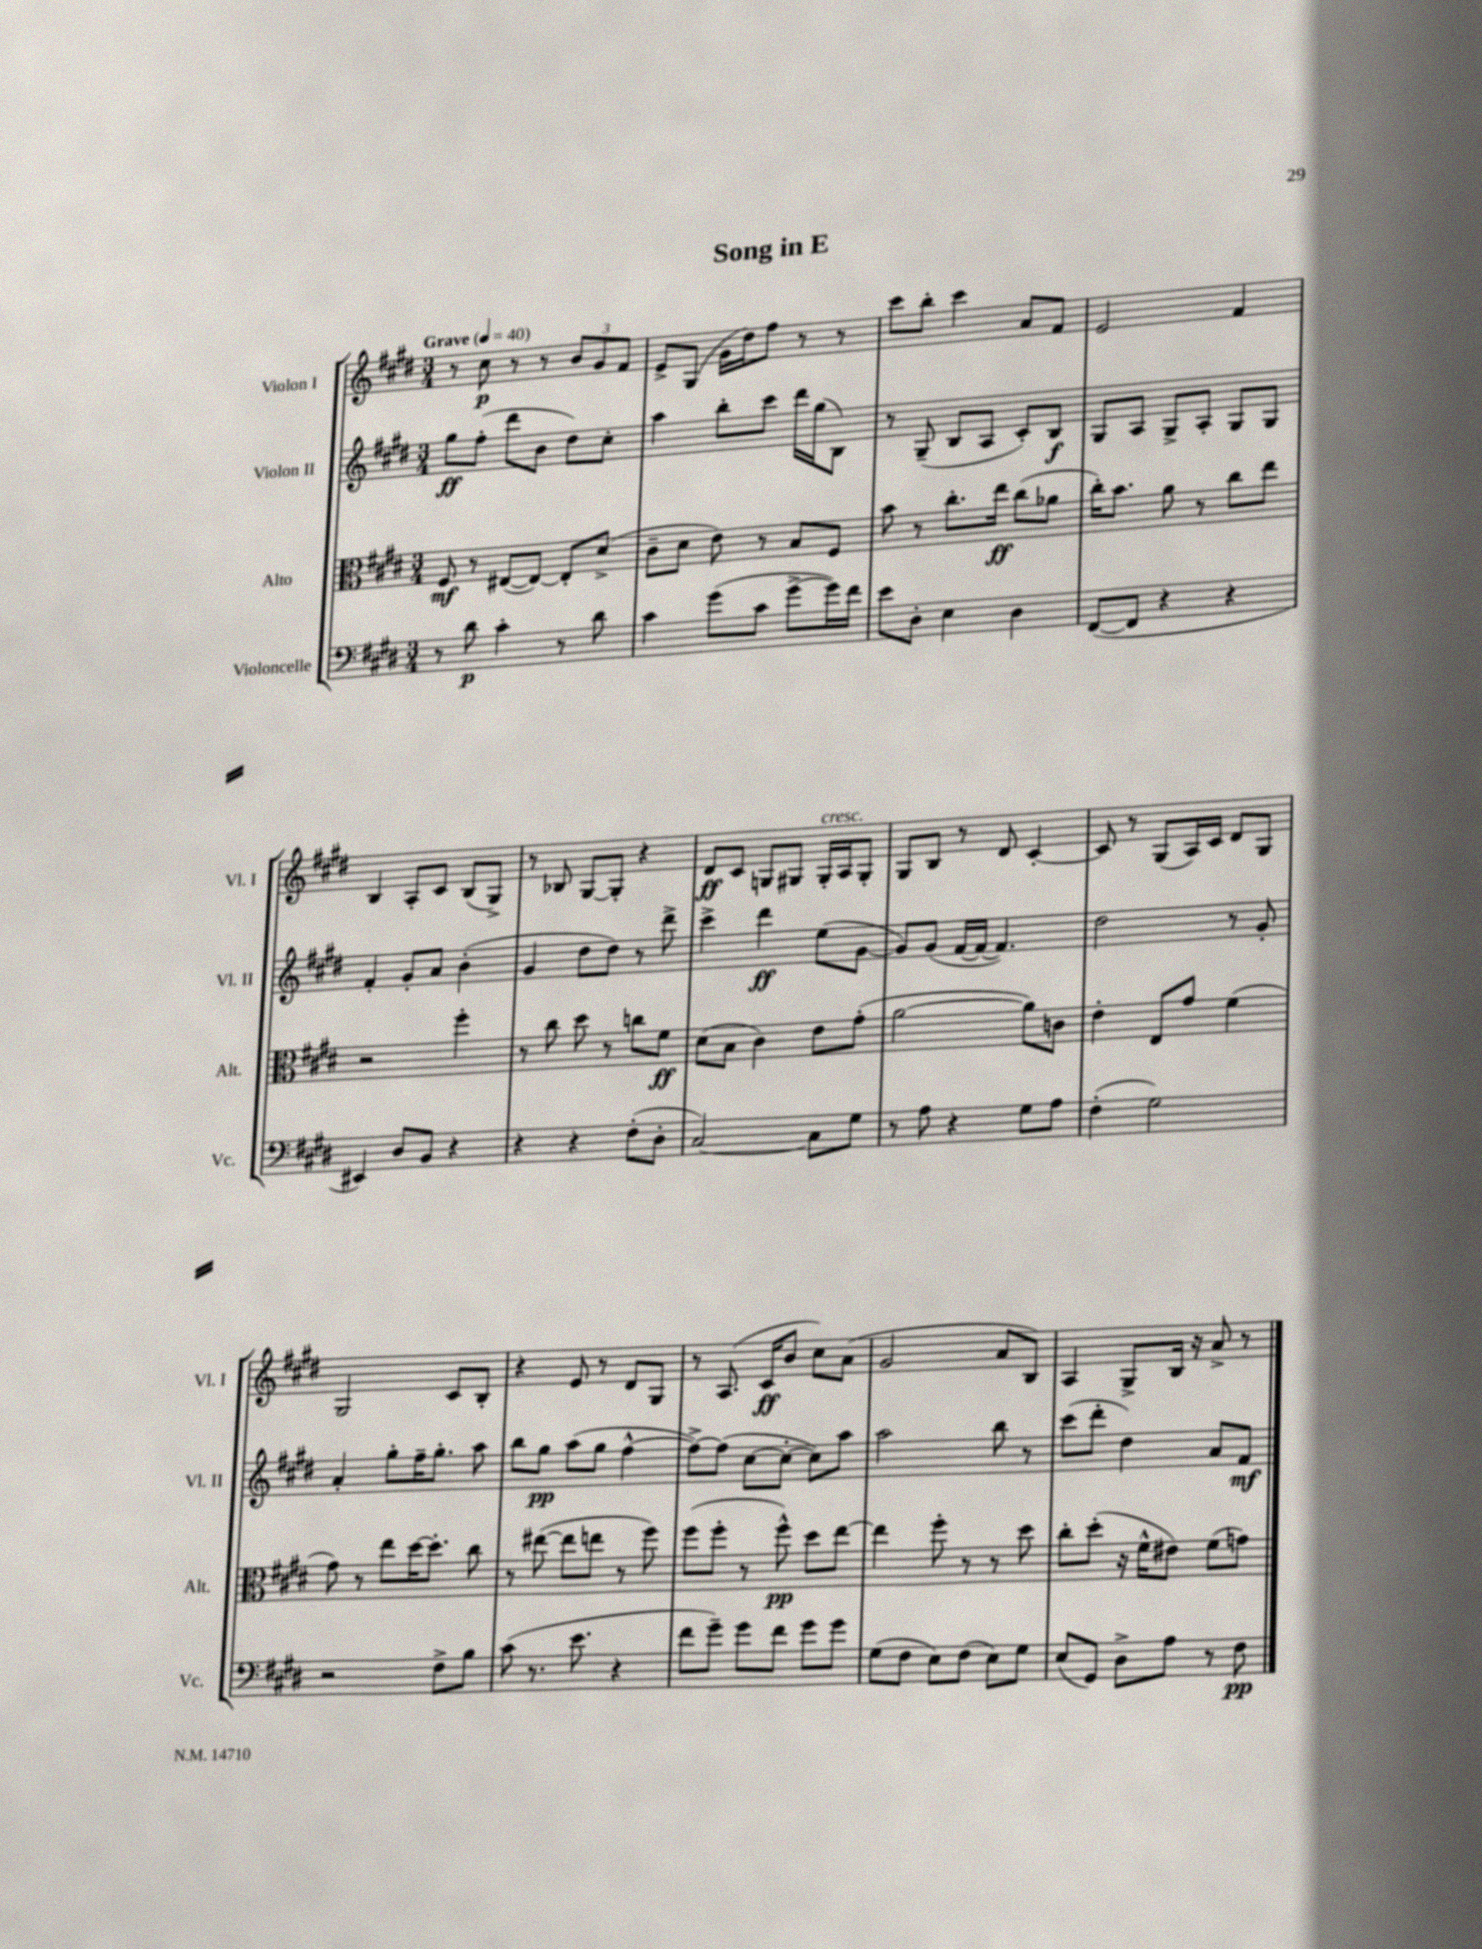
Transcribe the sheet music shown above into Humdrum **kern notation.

**kern	**kern	**kern	**kern
*staff4	*staff3	*staff2	*staff1
*clefF4	*clefC3	*clefG2	*clefG2
*k[f#c#g#d#]	*k[f#c#g#d#]	*k[f#c#g#d#]	*k[f#c#g#d#]
*M3/4	*M3/4	*M3/4	*M3/4
*MM40	*MM40	*MM40	*MM40
8r	8F#/	8gg#\L	8r
8d#\	8r	(8ff#'\J	8cc#\
4c#'\	([8E#/L	8ddd#\L	8r
.	8E#/_J)	8b\J	8r
8r	8E#'/]L	8dd#\L)	12b/L
.	.	.	12g#/
8d#\	(8d#^/J	8cc#'\J	.
.	.	.	12f#/J
=	=	=	=
4c#\	8c#~\L	4aa\	8e^/L
.	8d#\J	.	(8G#/J
(8g#\L	8e\)	8bb'\L	16g#\LL
.	.	.	16dd#\J)
8c#\J	8r	8ccc#\J	8ff#\J
[8g#^\L	8B/L	16ddd#\LL	8r
.	.	(16gg#\J	.
16g#\]L)	8F#/J	8B\J)	8r
16f#\JJ	.	.	.
=	=	=	=
8e\L	8b\	8r	8ccc#\L
8D#'\J	8r	(8G#~/	8bb'\J
4E\	8.cc#'\L	8B/L	4ccc#\
.	.	8A/J	.
.	16ee\Jk	.	.
4D#\	(8cc#\L	8c#'/L)	8a/L
.	8a-\J	8B/J	8f#/J
=	=	=	=
([8FF#/L	16cc#'\LK)	8G#/L	2e/
.	8.b\J	.	.
8FF#/]J	.	8A/J	.
4r	8a\	8G#^/L	.
.	8r	8A'/J	.
4r	8cc#\L	8G#/L	4f#/
.	8ee\J	8G#/J	.
=	=	=	=
4EE#/)	2r	4f#'/	4B/
8D#/L	.	8g#'/L	8A'/L
8BB/J	.	8a/J	8c#/J
4r	4ff#'\	(4b'\	(8B/L
.	.	.	8G#^/J)
=	=	=	=
4r	8r	4g#/	8r
.	8cc#\	.	8B-/
4r	8dd#\	8dd#\L	[8G#/L
.	8r	8dd#\J)	8G#'/]J
(8F#'\L	8cc\L	8r	4r
8D#'\J	8f#\J	8ddd#^\	.
=	=	=	=
[2C#/)	(8d#\L	4ccc#^\	8d#/L
.	8B\J	.	8c#/J
.	4c#\)	4ddd#\	8G/L
.	.	.	8G#/J
8C#\]L	8e\L	(8ee\L	16G#'/LL
.	.	.	16A/J
8G#\J	(8g#'\J	[8g#\J	8G#'/J
=	=	=	=
8r	[2a\	8g#/]L)	8G#/L
8A\	.	(8g#/J	8B/J
4r	.	[16f#/LL	8r
.	.	16f#/_JJ	.
.	.	4.f#/])	8d#/
8G#\L	8a\]L)	.	[4c#'/
8A\J	8c\J	.	.
=	=	=	=
(4F#'\	4e'\	2dd#\	8c#/]
.	.	.	8r
2G#\)	8E/L	.	(8G#/L
.	8g#/J	.	16A/L)
.	.	.	16c#/JJ
.	(4f#\	8r	8d#/L
.	.	8g#'/	8G#/J
=	=	=	=
2r	8g#\)	4a'/	2G#/
.	8r	.	.
.	8ee\L	8gg#'\L	.
.	[16dd#\K	16ff#~\K	.
.	8.dd#'\]J	8.gg#'\J	.
8F#^\L	.	.	8c#/L
8B\J	8cc#\	8aa\	8B'/J
=	=	=	=
(8c#\	8r	8bb\L	4r
8.r	([8ee#\	8gg#\J	.
.	8ee#\]L	(8aa\L	8e/
8.e\	.	.	.
.	8ee\J	8gg#\J	8r
4r	8r	[4ff#^^\	8d#/L
.	8ff#\)	.	8G#/J
=	=	=	=
8f#\L	(8ff#\L	8ff#^\_L)	8r
8g#~\J)	8ff#'\J	(8ff#\]J	(8.A/
8g#\L	8r	[8cc#\L	.
.	.	.	16c#/LK
8f#\J	8ff#^^\)	8cc#'\_J	8b/J
8g#\L	8dd#\L	8cc#\]L)	8cc#\L)
8g#\J	[8ee\J	8aa\J	(8a\J
=	=	=	=
(8G#\L	4ee\]	2aa\	2g#/
8F#\J	.	.	.
8E\L)	8ff#'\	.	.
(8F#\J	8r	.	.
8E\L)	8r	8bb\	8a/L
8G#\J	8dd#\	8r	8B/J)
=	=	=	=
(8E/L	8cc#'\L	(8ccc#\L	4A/
8GG#/J)	(8dd#'\J	8ddd#'\J	.
8D#^\L	16r	4dd#\)	8G#^/L
.	16f#^^\LK	.	.
8A\J	8e#\J)	.	16B/Jk
.	.	.	16r
8r	(8f#\L	8a/L	8a^/
8F#\	8g\J)	8f#/J	8r
==	==	==	==
*-	*-	*-	*-
